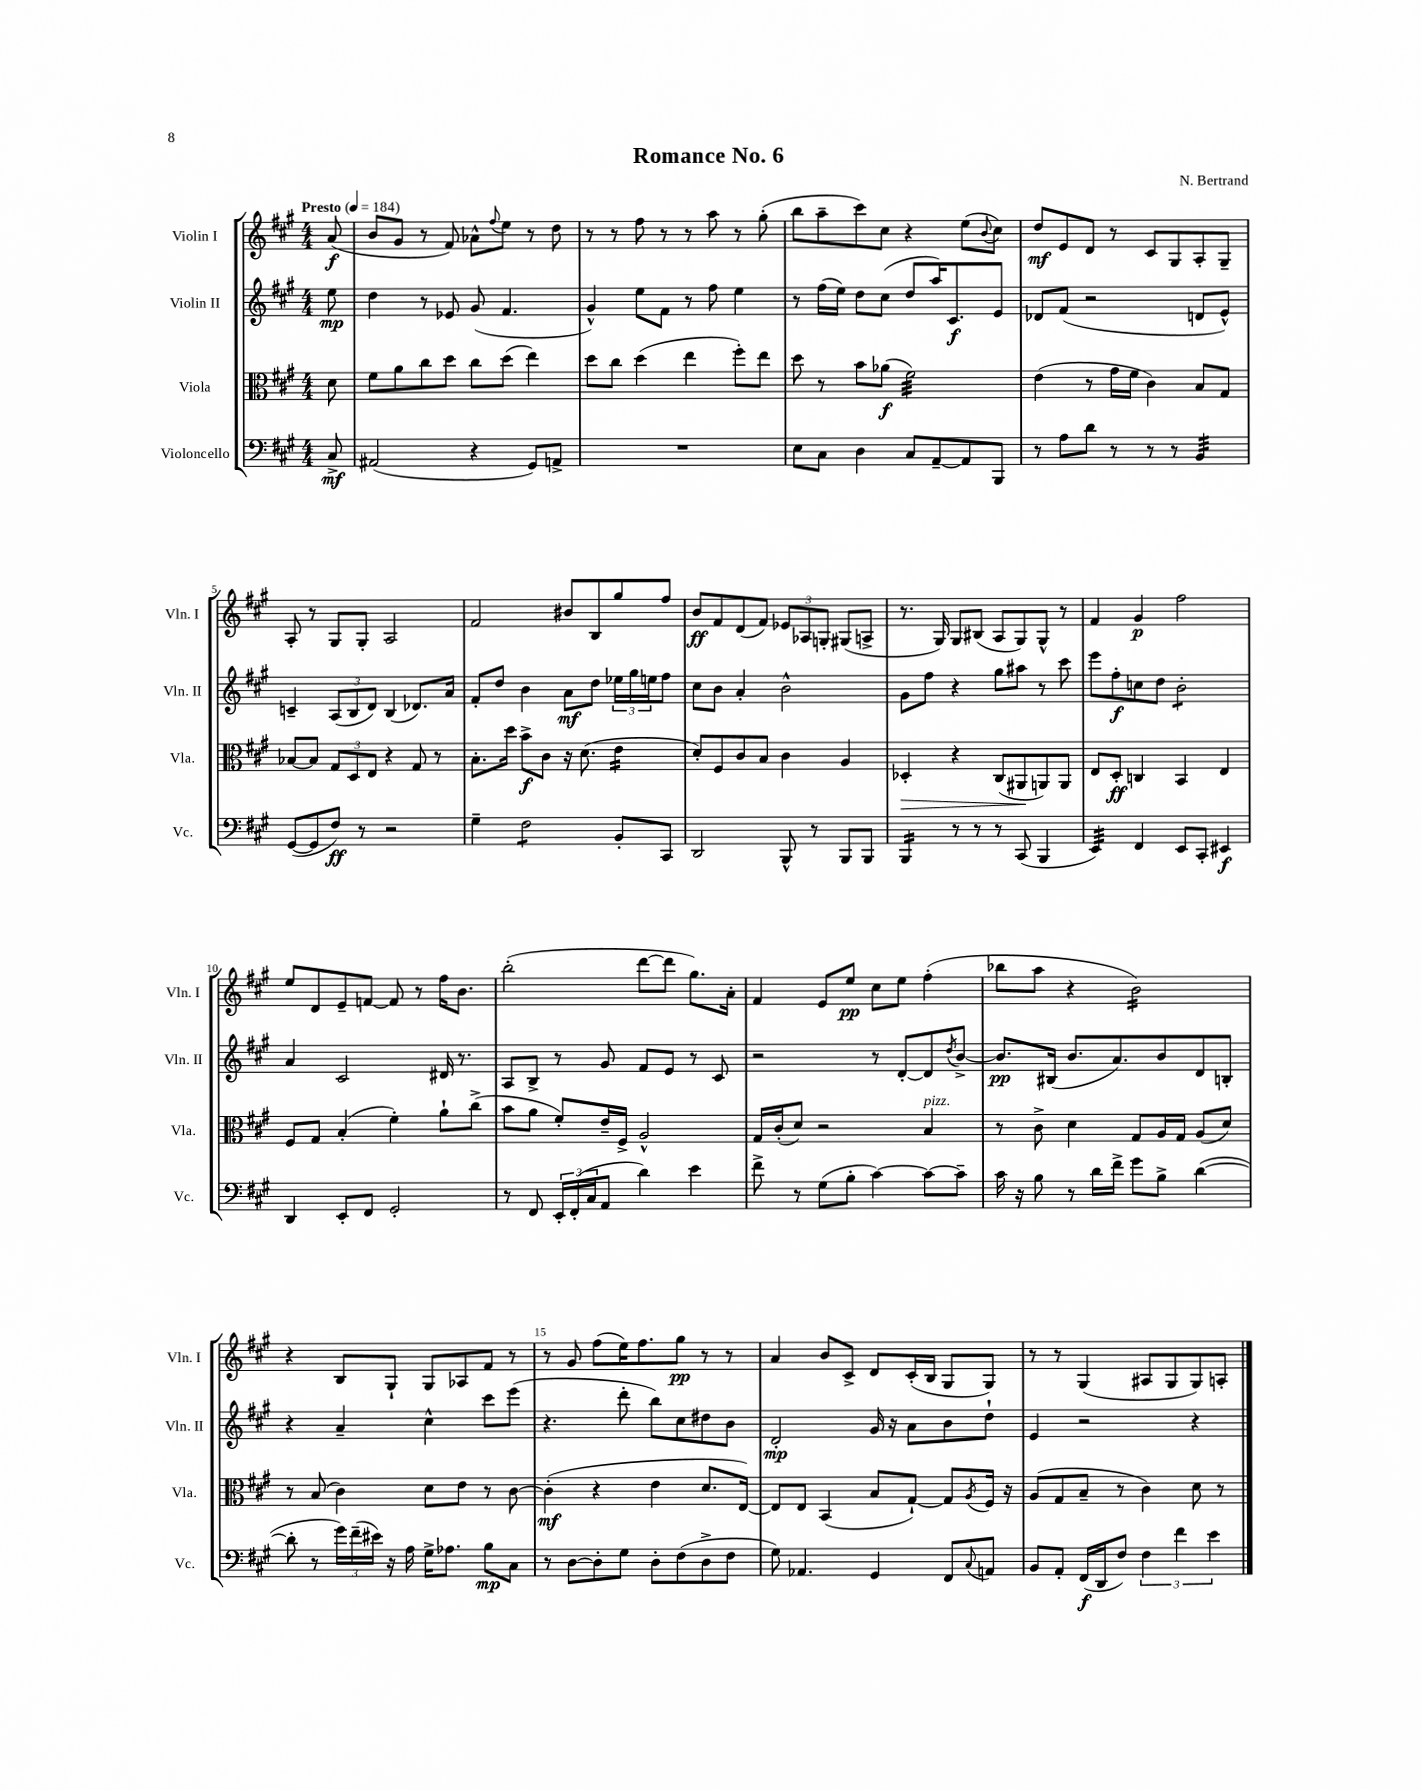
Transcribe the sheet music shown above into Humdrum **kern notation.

**kern	**kern	**kern	**kern
*staff4	*staff3	*staff2	*staff1
*clefF4	*clefC3	*clefG2	*clefG2
*k[f#c#g#]	*k[f#c#g#]	*k[f#c#g#]	*k[f#c#g#]
*M4/4	*M4/4	*M4/4	*M4/4
*MM184	*MM184	*MM184	*MM184
8C#^	8d	8ee	(8a
=	=	=	=
(2AA#	8f#	4dd	8b
.	8a	.	8g#
.	8cc#	8r	8r
.	8dd	8e-	8f#)
4r	8cc#	(8g#	8a-^^
.	.	.	8qqff#
.	(8dd	4.f#	8ee
8GG#)	4ee)	.	8r
8AA^	.	.	8dd
=	=	=	=
1r	8dd	4g#^^)	8r
.	8cc#	.	8r
.	(4dd	8ee	8ff#
.	.	8f#	8r
.	4ee	8r	8r
.	.	8ff#	8aa
.	8ff#')	4ee	8r
.	8ee	.	(8gg#'
=	=	=	=
8E	8dd	8r	8bb
8C#	8r	(16ff#	8aa~
.	.	16ee)	.
4D	8b	8dd	8ccc#)
.	(8a-	(8cc#	8cc#
8C#	2f#)	8dd	4r
[8AA~	.	16aa)	.
.	.	8.c#	.
8AA]	.	.	(8ee
.	.	.	8qqb
8BBB	.	8e	8cc#)
=	=	=	=
8r	(4e	8d-	8dd
8A	.	(8f#	8e
8d	8r	2r	8d
8r	16g#	.	8r
.	16f#	.	.
8r	4c#)	.	8c#
8r	.	.	8G#
4BB	8B	8d	8A'
.	8G#	8e^^)	8G#~
=	=	=	=
([8GG#	[8B-	4c~	8A'
8GG#]	8B-]	.	8r
8F#)	12G#	(12A	8G#
.	12D	12B	.
8r	.	.	8G#'
.	12E	12d)	.
2r	4r	(4B	2A
.	8G#	8.d-)	.
.	8r	.	.
.	.	16a	.
=	=	=	=
4G#~	8.B'	8f#'	2f#
.	.	8dd	.
.	16dd	.	.
2F#	8b^	4b	.
.	8c#	.	.
.	16r	8a	8b#
.	(8.d	.	.
.	.	8dd	8B
8BB'	4e	24ee-	8gg#
.	.	24gg#	.
.	.	24ee	.
8CC#	.	8ff#	8ff#
=	=	=	=
2DD	8d')	8cc#	8b
.	8F#	8b	8f#
.	8c#	4a'	(8d
.	8B	.	8f#)
8BBB^^	4c#	2b^^	12e-
.	.	.	12A-
8r	.	.	.
.	.	.	12G'
8BBB	4A	.	(8G#
8BBB	.	.	8A^
=	=	=	=
4BBB	4D-'	8g#	8.r
.	.	8ff#	.
.	.	.	16G#)
8r	4r	4r	8G#
8r	.	.	(8B#
8r	(8C#	8gg#	8A
(8CC#	8AA#	8aa#	8G#)
4BBB	8AA)	8r	8G#^^
.	8AA	8ccc#	8r
=	=	=	=
4EE)	8E	8eee	4f#
.	8D'	8ff#'	.
4FF#	4C	8cc	4g#
.	.	8dd	.
8EE	4BB	2b'	2ff#
8CC#'	.	.	.
4EE#	4E	.	.
=	=	=	=
4DD	8F#	4a	8ee
.	8G#	.	8d
8EE'	(4B'	2c#	8e~
8FF#	.	.	[8f
2GG#'	4f#')	.	8f]
.	.	.	8r
.	8a`	16d#	16ff#
.	.	8.r	8.b
.	(8cc#^	.	.
=	=	=	=
8r	8b	8A	(2bb'
8FF#	8a	8B^	.
24EE'	8f#')	8r	.
(24FF#'	.	.	.
24C#	.	.	.
8AA	16e~	8g#	.
.	16F#^	.	.
4d)	2A^^	8f#	[8ddd
.	.	8e	8ddd]
4e	.	8r	8.gg#)
.	.	8c#	.
.	.	.	16a'
=	=	=	=
8f#^	16G#	2r	4f#
.	(16c#'	.	.
8r	8d)	.	.
(8G#	2r	.	8e
8B'	.	.	8ee
[4c#)	.	8r	8cc#
.	.	[8d'	8ee
8c#_	4B	8d]	(4ff#'
.	.	8qdd	.
8c#~]	.	[8b^	.
=	=	=	=
16c#	8r	8.b]	8bb-
16r	.	.	.
8B	8c#^	.	8aa
.	.	(16B#	.
8r	4d	8.b	4r
16d	.	.	.
16f#^	.	8.a)	.
8g#	8G#	.	2b)
8B^	16A	8b	.
.	16G#	.	.
([4d	(8A	8d	.
.	8d)	8B'	.
=	=	=	=
8d']	8r	4r	4r
8r	(8B	.	.
24g#)	4c#)	4a~	8B
(24f#~	.	.	.
24e#)	.	.	.
16r	.	.	8G#`
16A	.	.	.
16G#^	8d	4cc#^^	8G#
8.A-	.	.	.
.	8e	.	8A-
8B	8r	8ccc#	8f#
8C#	[8c#	(8eee	8r
=	=	=	=
8r	(4c#']	4.r	8r
[8D	.	.	8g#
8D']	4r	.	(8ff#
8G#	.	8ddd'	16ee)
.	.	.	8.ff#
8D'	4e	8bb)	.
(8F#	.	8cc#	8gg#
8D^	8.d	8dd#	8r
8F#	.	8b	8r
.	[16E)	.	.
=	=	=	=
8G#)	8E]	2d'	4a
4.AA-	8E	.	.
.	(4BB	.	8b
.	.	.	8c#^
4GG#	8B	16g#	8d
.	.	16r	.
.	[8G#`)	8a	(16c#'
.	.	.	16B
8FF#	8G#]	8b	8G#
8qqC#	8qA	.	.
8AA	16F#	8dd`	8G#)
.	16r	.	.
=	=	=	=
8BB	(8A	4e	8r
8AA'	8G#	.	8r
(16FF#	8B~	2r	(4G#
16DD	.	.	.
8F#)	8r	.	.
6F#	4c#)	.	8A#
.	.	.	8G#
6f#	.	.	.
.	8d	4r	8G#)
6e	.	.	.
.	8r	.	8A'
==	==	==	==
*-	*-	*-	*-
